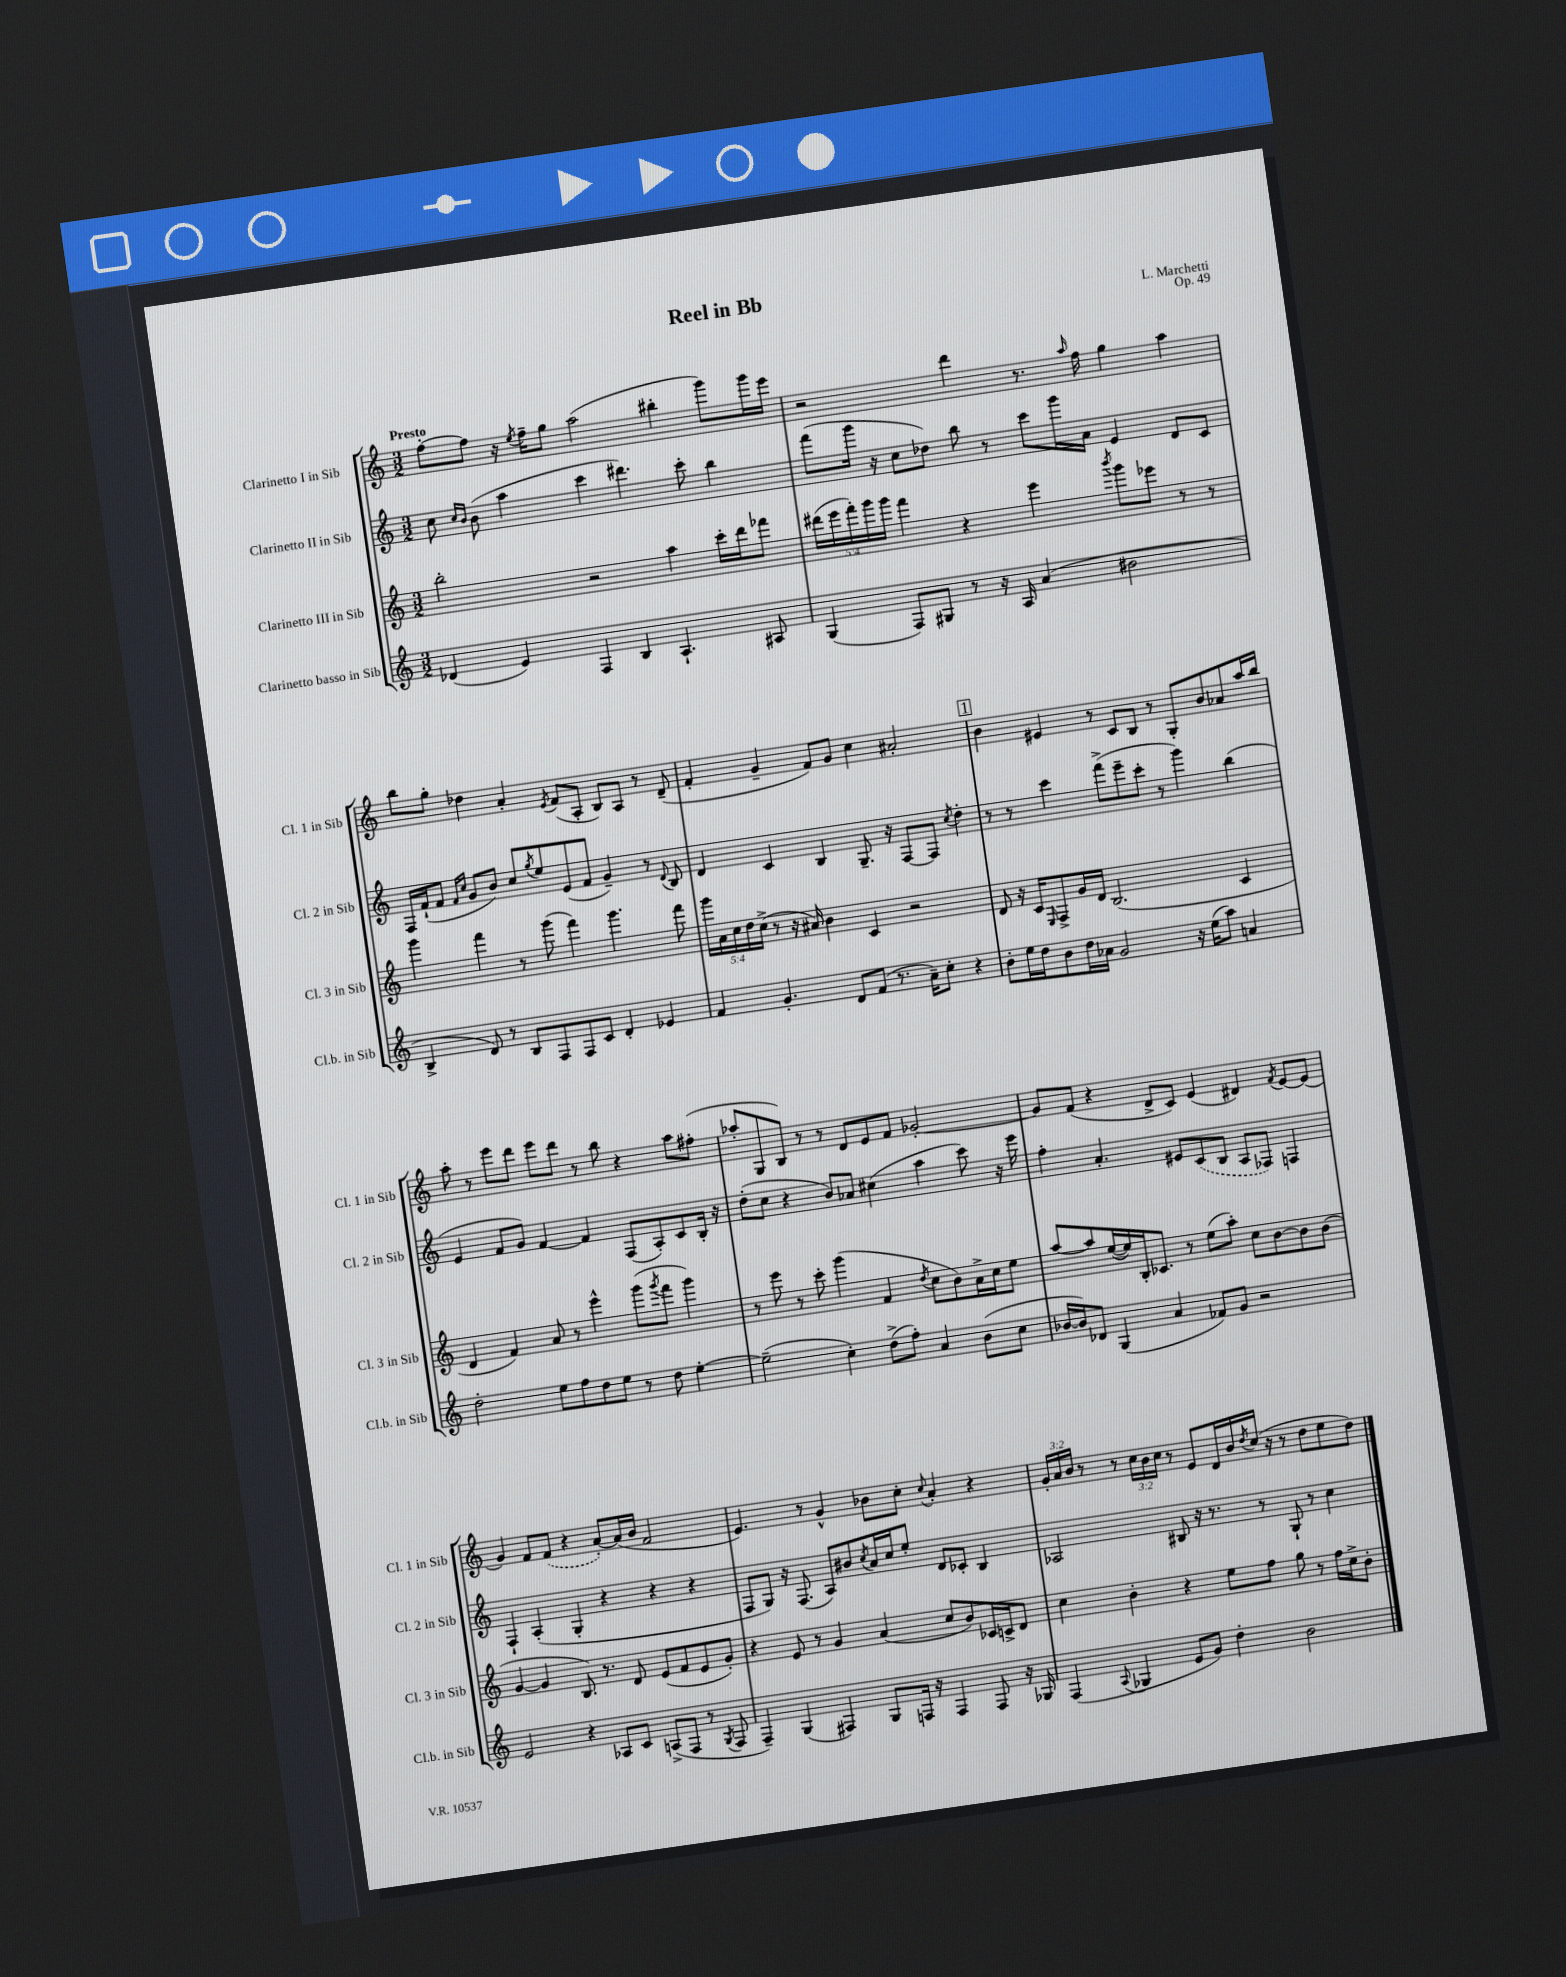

**kern	**kern	**kern	**kern
*staff4	*staff3	*staff2	*staff1
*clefG2	*clefG2	*clefG2	*clefG2
*k[]	*k[]	*k[]	*k[]
*M3/2	*M3/2	*M3/2	*M3/2
(4d-	2bb'	8cc	[8ff'
.	.	16qqcc	.
.	.	16qqb	.
.	.	(8b	8ff]
4e)	.	4aa	16r
.	.	.	8qee
.	.	.	16ff~
.	.	.	8gg
4F	2r	4ccc	(2aa
4B	.	4.ddd#)	.
4.A`	4aa	.	4bb#'
.	.	8ccc'	.
.	16ccc'	4bb	8ggg)
.	16ddd	.	.
8A#	8fff-	.	16ggg
.	.	.	16eee
=	=	=	=
(4G	(20ddd#	(8fff	2r
.	20eee	.	.
.	20fff')	.	.
.	.	16ggg	.
.	20ggg	.	.
.	.	16r	.
.	20ggg	.	.
8F)	4fff	8cc	.
8G#	.	8dd-)	.
8r	4r	8bb	4ddd
16r	.	8r	.
16A	.	.	.
(4a	4eee	8ccc	8.r
.	.	16ggg	.
.	.	.	16qqaa
.	.	16a	16ff
.	8qbbb	.	.
2b#	8ggg	4e	4gg
.	8eee-	.	.
.	8r	8d	4aa
.	8r	8c	.
=	=	=	=
4B^	4ggg	16F	8bb
.	.	(16f`	.
.	.	8f	8gg'
.	.	16qqf	.
.	.	16qqcc	.
8d)	4fff	8g	4dd-
8r	.	8b)	.
8B	8r	8cc	4a'
.	.	8qgg	.
8F	(8ggg	8ee	.
.	.	.	8qe
8F	4fff)	(8e	(8f
8c	.	8f	8A'
4d'	4.ggg	4g~)	8B)
.	.	.	8A
4e-	.	8r	8r
.	.	8qqd	.
.	8fff	8B	(8d~
=	=	=	=
4f	20ggg	4d	4f'
.	20a	.	.
.	20cc	.	.
.	20dd	.	.
.	(20cc^	.	.
4.g'	8r	4c	4g~
.	16r	.	.
.	16a#)	.	.
.	4b	4B	8f)
8d	.	.	8g
(8f	4c	8.G~	4cc
8.r	.	.	.
.	.	16r	.
.	2r	[8F	2a#'
16a~)	.	.	.
8cc'	.	8F]	.
.	.	8qcc	.
4r	.	4dd'	.
=	=	=	=
8b'	8d	8r	4b
16ee	16r	8r	.
16dd	16c	.	.
.	16qqE	.	.
8b	8F^	4ccc	4e#
16dd	16g	.	.
16a-	16d	.	.
2g	(2.B	(8fff^	8r
.	.	8eee~	8c
.	.	8ccc'	8B
.	.	8r	8r
16r	.	4ggg)	8G'
(16ee	.	.	.
8aa)	.	.	8b
4a	4c	(4bb	8a-
.	.	.	16aa
.	.	.	16bb
=	=	=	=
2dd'	4d	4e	8aa'
.	.	.	8r
.	4f)	8f	8eee
.	.	8g)	8ddd
8ee	8a	[4f	8eee
8ff	8r	.	8ddd
8dd	4eee^^	4f]	8r
8ee	.	.	8bb
8r	(8ggg	(8F	4r
.	8qggg	.	.
8dd	8fff	8A')	.
[4ee'	4ggg)	8c	8aa
.	.	16B'	(8ff#'
.	.	16r	.
=	=	=	=
(2ee~]	8r	(8dd'	8aa-'
.	8eee	8cc	8G
.	8r	4r	8B)
.	8ccc'	.	8r
4cc')	(4ggg	8b)	8r
.	.	8a-	8d
(8dd^	4f	(4cc#	8e
8ff')	.	.	8f
.	8qdd	.	.
4a	8cc	4aa	[2g-'
.	8b)	.	.
(8b	16a^	8ccc)	.
.	16cc	.	.
8cc	8ee	16r	.
.	.	16eee	.
=	=	=	=
[16b-	[8aa	4ff'	8g-]
16b-])	.	.	.
8d-	8aa]	.	(8f
(4G	([16ee	4.a'	4r
.	16ee])	.	.
.	16B'	.	.
.	8.c-	.	.
4a	.	.	8d^
.	8r	8e#	8c)
8f-)	(8ee	(8c	(4e
8g	8aa')	8B	.
2r	8cc	8A	4d#)
.	[8b	8F-)	.
.	.	.	8qf
.	8b]	4F	[8e
.	(8b	.	(8e]
=	=	=	=
2e	[4g	4F`	4g)
.	4g]	(4A'	8f
.	.	.	(8f
4r	8.B)	4G'	4r
.	8.r	.	.
8A-	.	4r	[8a')
8c	8d	.	(16a]
.	.	.	16b
(8A^	(8e	4r	2f
8F	8f	.	.
8r	8e	4r	.
8qG	.	.	.
8F	8g')	.	.
=	=	=	=
4F~)	4r	8F	4.e)
.	.	8G)	.
(4G	8e	16r	.
.	.	(8.F	.
.	8r	.	8r
4F#)	4g	8A)	4g^^
.	.	8b#	.
.	.	8qcc	.
8G	(4a	16a	8b-
.	.	16cc	.
16F	.	8ee'	8cc'
16r	.	.	.
.	.	.	8qqcc
4F	8cc	8d	4a'
.	8b)	8c-'	.
8F	16c-	4B	4r
.	16c^	.	.
16r	8d	.	.
16G-	.	.	.
=	=	=	=
(4F	4cc	2A-	24g'
.	.	.	24a
.	.	.	24b
.	.	.	8r
8qqA	.	.	.
4G-	4b'	.	8r
.	.	.	24cc
.	.	.	24b
.	.	.	24cc
8e	4r	8B#	8r
8g)	.	16r	8e
.	.	8.r	.
4dd'	8ee	.	16d
.	.	.	16b
.	.	.	8qdd
.	8ff	8r	(16cc
.	.	.	16r
2b	8gg	8G`	8r
.	8r	8r	8dd
.	16ff	4cc	8ee
.	16cc^	.	.
.	8b'	.	8dd)
==	==	==	==
*-	*-	*-	*-
